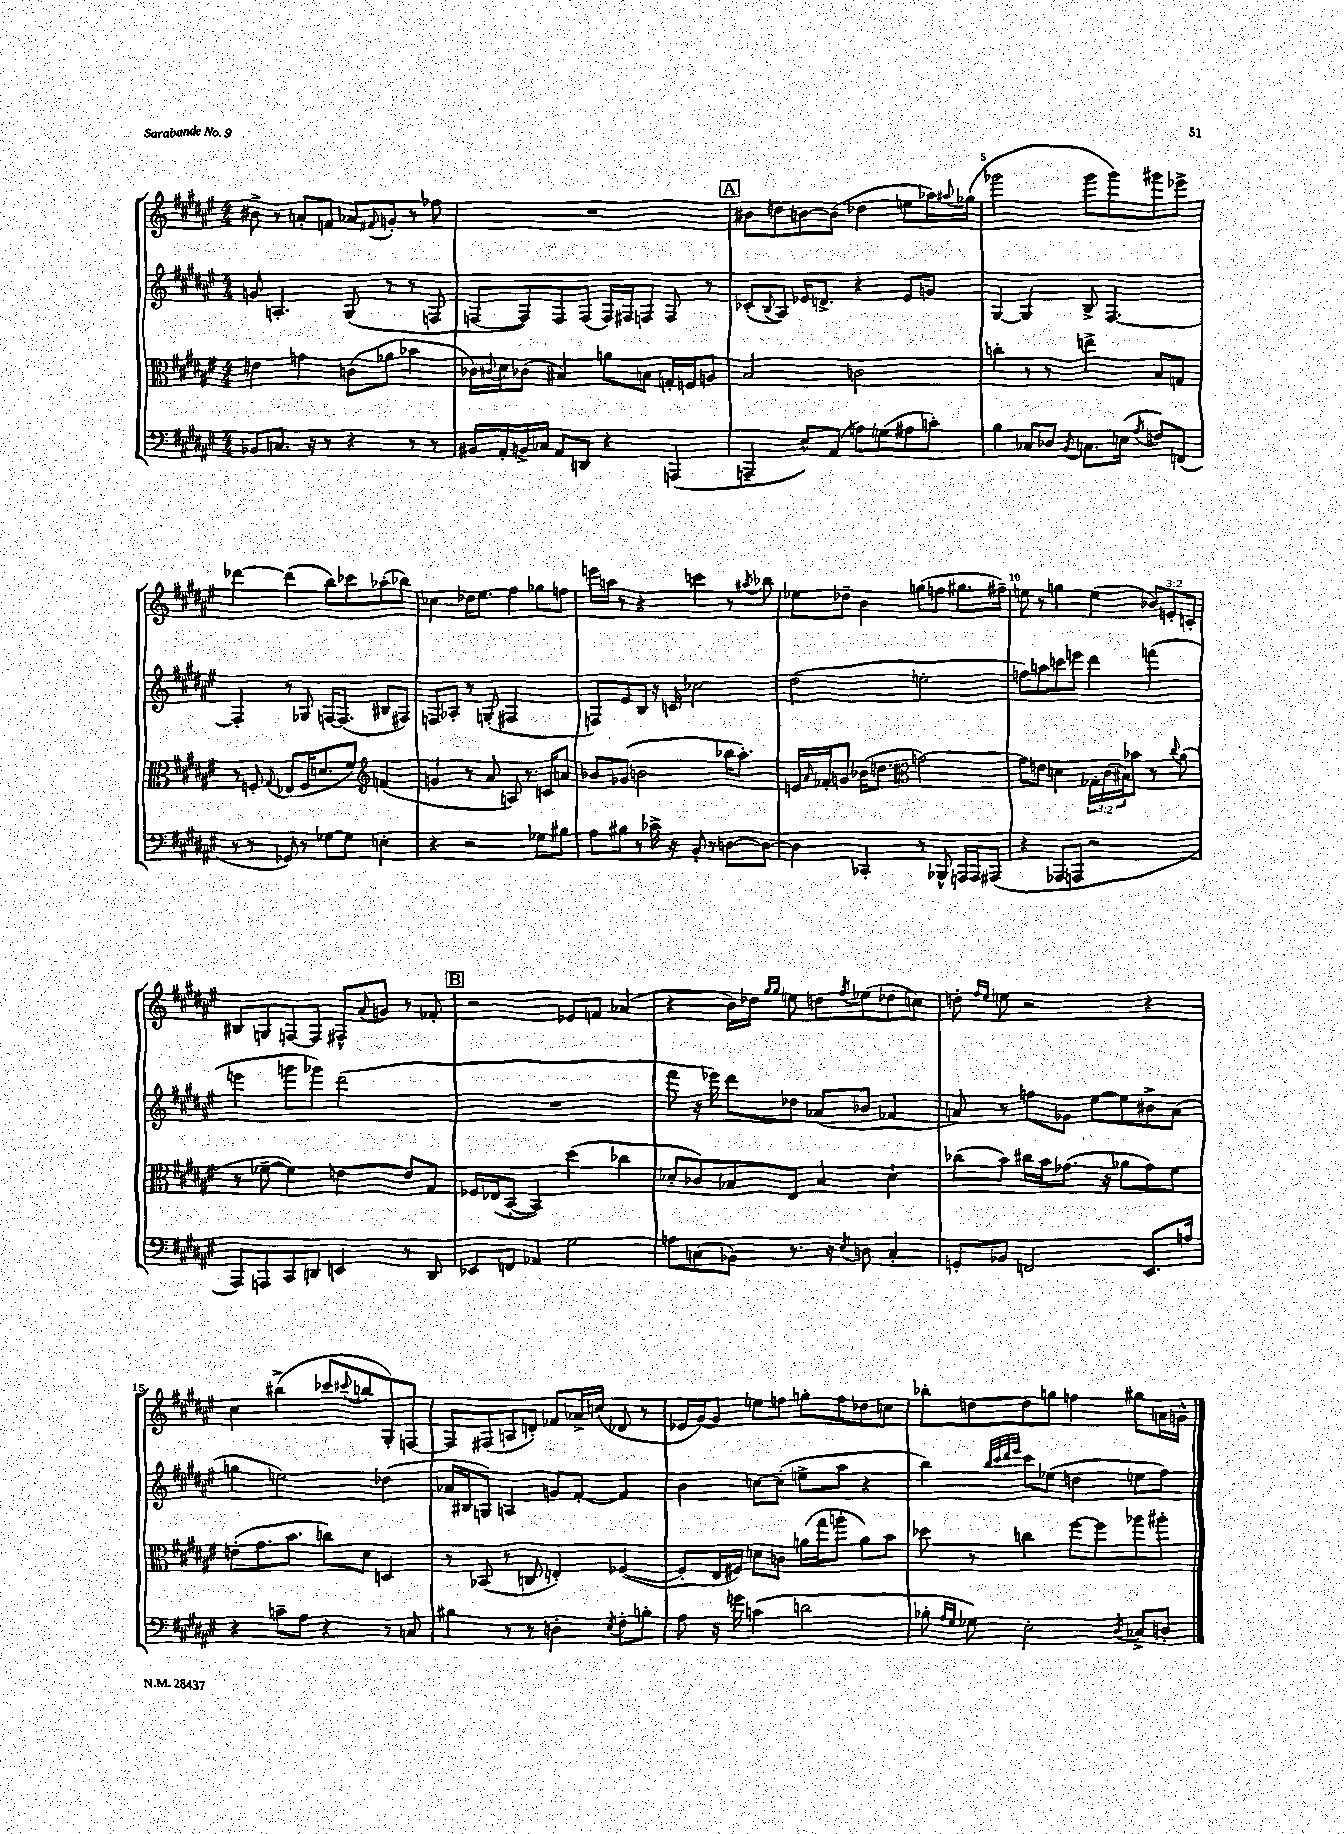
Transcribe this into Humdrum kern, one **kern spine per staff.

**kern	**kern	**kern	**kern
*part4	*part3	*part2	*part1
*staff4	*staff3	*staff2	*staff1
*clefF4	*clefC3	*clefG2	*clefG2
*k[f#c#g#d#a#e#]	*k[f#c#g#d#a#e#]	*k[f#c#g#d#a#e#]	*k[f#c#g#d#a#e#]
*M4/4	*M4/4	*M4/4	*M4/4
=2	=2	=2	=2
8BB-X/L	4en\	8gn/	8b#X^\
8.Cn/J	.	4.An'/	8r
.	4gn\	.	8an'/L
16r	.	.	.
8r	.	.	8fn/J
4r	(8cn\L	(8G#/	8a-X/L
.	.	.	8qqf#X/
.	8a-X\J	8r	8gn'/J
8r	4b-X\	8r	8r
8r	.	8Fn/	8ff-X\
=3	=3	=3	=3
16BB#X/LL	16c-X\LL)	[8Fn/L	1r
.	8qqc#X/	.	.
16AA#'/	16d#\J	.	.
16BBn^/	(8c-X\J	8F/])	.
16C-X/JJ	.	.	.
8AA#/L	4B#X/)	8F/	.
8DDn/J	.	(8F/J	.
4r	8an\L	16F/LL)	.
.	.	16F#X/J	.
.	8Bn\J	8Fn/J	.
(4AAAn/	16Gn'/LL	8F/	.
.	16Fn/J	.	.
.	8An/J	8r	.
!!LO:REH:place=s1:t=A
=4	=4	=4	=4
4AAAn~/	2B/	(8c-X'/L	8b#X\L
.	.	8qqB/	.
.	.	8A#/J)	8ddn\
8E#^^/L)	.	16e-X/KL	[8bn\
.	.	8.dn^/J	.
(8AA#/J	.	.	(8b\J]
8An\L)	2cn\	4r	4dd-X\
(8Gn\	.	.	.
8A#X\	.	8e-/L	8een\L
8cn'\J)	.	8gn/J	16aa-X\L)
.	.	.	8qqaa#X/
.	.	.	(16gg-X\JJ
=5	=5	=5	=5
4B\	4ccn'\	[4G#/	2ggg-X\
8C-X/L	8r	4G#/]	.
8D-X/J	8r	.	.
8qBB/	.	.	.
8.Cn\L	4een^\	8B^/	8ggg-\L
.	.	[4.F#/	8ggg-\)
(16En\Jk	.	.	.
8qA#/	.	.	.
8Fn/L)	8B/L	.	8ggg#X\
(8FFn/J	8Gn/J	.	8eee-X^\J
!!LO:LB:g=z
=6	=6	=6	=6
8r	8r	4F#'/]	[4ddd-X\
8r	8Fn'/	.	.
.	8qqG#/	.	.
8GG-X/)	(8E-X/L	8r	(4ddd-\]
8r	16F/K	8G-X/	.
.	8.dn/	.	.
[8G-X\L	.	[16Fn/KL	8bb\L)
.	.	(8.F/J]	.
8G-\J]	8f#/J)	.	8ccc-X\
*	*clefG2	*	*
4En'\	(4fn/	8B#X/L	(8aa-X'\
.	.	8F#X/J)	8bb-X\J)
=7	=7	=7	=7
4r	4gn/	8Fn/L	4cc-X\
.	.	8A-X'/J	.
2r	8r	8r	16dd-X\KL
.	.	.	8.ee#\J
.	8a#/	(8Gn'/	.
.	8An/)	2F#X/	4ff#\
.	8.r	.	.
8G-X\L	.	.	8gg-X\L
.	16cn/KL	.	.
8B#X\J	8an/J	.	8ffn\J
=8	=8	=8	=8
8A#\L	8b-X/L	8Fn/L)	16eeen\LL
.	.	.	16aan\JJ
8B#X\J	(8g-X/J	8e#/	8r
8r	2bn\	8B/J	4r
16c-X^\	.	16r	.
16r	.	16cn/	.
8BB'/	.	2cc-X\	4cccn\
8r	.	.	.
[8Dn\L	16bb-X\KL	.	8r
.	8.aa#'\J)	.	.
.	.	.	8qaa#X/
8D\J_	.	.	8bb-X\
=9	=9	=9	=9
4D\]	16en/LL	(2dd#\	8ee-X\L
.	16qqa#/	.	.
.	16f-X'/J	.	.
.	8gn/J	.	8dd-X~\J
4CC-X'/	(16b-X\KL	.	4b\
.	8.ddn\J	.	.
*	*clefC3	*	*
8r	[2gn\)	2een'\	(8ggn\L
8BBB-X^^/	.	.	8ffn\J
16AAAn/LL	.	.	8.gg#X\L
16AAA/J	.	.	.
(8AAA#X/J	.	.	.
.	.	.	16ff#X~\Jk)
=10	=10	=10	=10
4r	8g\L]	8ffn\L)	8een\
.	8en\J	8aan\	8r
8AAA-X/L	4dn\	8cccn\	4ggn\
8AAAn/J	.	8eeen\J	.
2r	24G-X'\LL	4ddd#\	(4ee\
.	(24c#\	.	.
.	24B#X\J)	.	.
.	8b-X\J	.	.
.	8r	(4fffn\	12b-X/L)
.	.	.	12en'/
.	8qqcc#/	.	.
.	(8a#\	.	.
.	.	.	12cn'/J
!!LO:LB:g=z
=11	=11	=11	=11
8AAA#/L)	8r	4eeen\	8B#X/L
8AAAn/	[8f-X~\	.	8Gn/
8CC#/	4f-\])	8gggn\L	[8Fn/
8DDn/J	.	8ggg-X\J)	8F/J]
4EEn/	[4en\	(2ddd#\	8F#X^^/L
.	.	.	8qqa#/
.	.	.	8gn/J
8r	8e/L]	.	8r
8DD/	8G#/J	.	8f-X'/
!!LO:REH:place=s1:t=B
=12	=12	=12	=12
8EE-X/L	16F-X/LL	1r	2r
.	(16E-X/J	.	.
8FFn/J	[8BB'/J	.	.
4AA-X/	4BB/])	.	.
2G#\	(4dd#\	.	8e-X/L
.	.	.	8fn/J
.	4cc-X\	.	(4a-X/
=13	=13	=13	=13
8An\L	8d-X'/L	8fff#\	4r
(8Cn\	8c-X/)	16r	.
.	.	16eee-X\)	.
8BB-X\J)	8B-X/	8ddd#\L	16b\LL)
.	.	.	16dd-X\JJ
.	.	.	16qqgg#/LL
.	.	.	16qqgg#/JJ
8.r	8E#/J	8dd-X\J	8een\
.	4B-/	(8a-X/L	8ddn\L
16r	.	.	.
8qE#/	.	.	8qff#/
8Dn\	.	8b-X/J	(8ee-X\
4C'/	4d-`\	4f-X/	8dd-X\
.	.	.	8ccn\J)
=14	=14	=14	=14
8GGn'/L	(8cc-X\L	8an/)	8ddn'\
.	.	.	16qqff#/LL
.	.	.	16qqee#/JJ
8BB-X/J	8b\J)	8r	8een\
2FFn/	16cc#X\LL	8ffn\L	2r
.	16b\J	.	.
.	(8.g-X\J	8g-X\J	.
.	.	[8ee#\L	.
.	16r	.	.
.	8a-X\L	8ee#\]	.
8.EE#/L	8g-\)	8b#X^\	4r
.	8f#\J	(8a\J	.
16An/Jk	.	.	.
!!LO:LB:g=z
=15	=15	=15	=15
4r	(8en'\L	4ggn\	4cc#\
.	8.g#\	.	.
8cn~\L	.	2een\)	(4bb#X^\
.	8.b\J	.	.
8A#\J	.	.	.
4r	8ccn\L)	.	8ccc-X/L
.	.	.	8qqccc#X/
.	8d#\J	.	8bbn/
8r	4Dn/	(4dd-X\	8G#'/)
8Cn/	.	.	[8Fn/J
=16	=16	=16	=16
4B#X\	8r	16a-X/LL	8F/L]
.	.	16B#X/J	.
.	(8BB-X/	8Gn/J)	(8F#X/
8r	8r	4An/	8An/
8r	8Cn/	.	8dn'/J)
4Dn'\	4En'/)	8gn/L	8f-X/L
.	.	[8f#'/J	16a-X^/L
.	.	.	(16ccn/JJ
8qE#/	.	.	.
8F#'\L	([4F-X/	4f#/]	8d-X/
8Bn'\J	.	.	8r
=17	=17	=17	=17
8A#\	8F-'/L]	4b\	16e-X/LL
.	.	.	[16g#/J)
16r	16E#/L	.	8g#/J]
16gn\	16F#X/JJ)	.	.
(4cn\	8dn\L	[8ccn\L	8een\L
.	8cn\J	(8cc'\J]	8ffn\J
2dn\	(16an\LL	8een^\L	8ggn'\L
.	16gg#\J	.	.
.	8aan'\J	8aa#\J	8ff\
.	8a\L)	4r	8dd-X\
.	8b\J	.	8ccn\J
=18	=18	=18	=18
8B-X'\	8dd-X\	4bb\)	8bb-X'\L
16qqA#/LL	.	.	.
16qqG#/JJ	.	.	.
8G-X\)	8r	.	[8ddn\
.	.	32qqbb/LLL	.
.	.	32qqccc#/	.
.	.	32qqddd#/	.
.	.	32qqeee#/JJJ	.
2E#'\	4ccn\	8ccc#\L	8dd\]
.	.	(8ee-X\J	8ggn\J
.	[8ff#\L	4ddn\	4ffn\
.	8ff#\]	.	.
8qD#/	.	.	.
8C-X^/L	8aa-X\	8een\L	8gg#X\L
8Dn'/J	8aa#X'\J	8ff#\J)	16an\L
.	.	.	16gn^^\JJ
==	==	==	==
*-	*-	*-	*-
